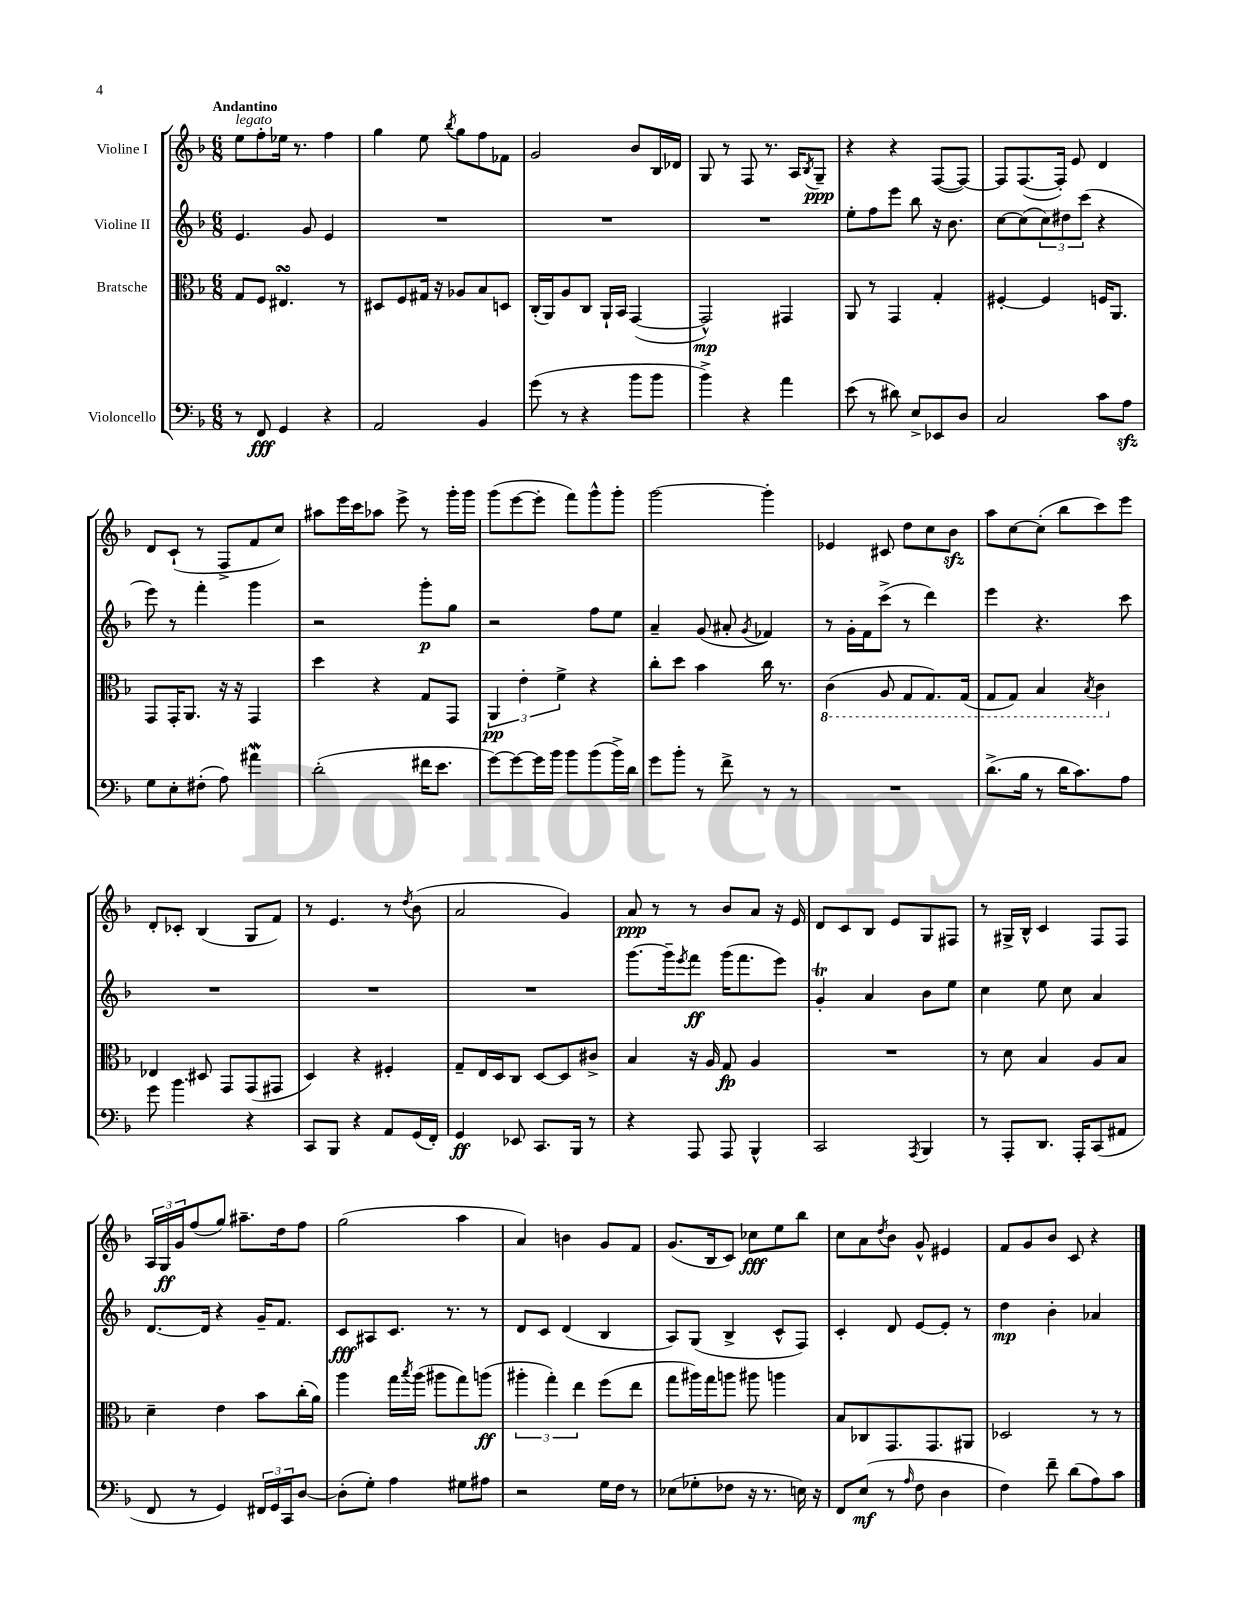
<<
\new StaffGroup <<
\new Staff = "s0" \with { instrumentName = "Violine I" } {
    \clef treble \key f \major \numericTimeSignature \time 6/8 \tempo "Andantino"
    e''8^\markup { \italic "legato" } f''8-. ees''16 r8. f''4 |
    g''4 e''8 \acciaccatura { bes''8 } g''8 f''8 fes'8 |
    g'2 bes'8 bes16 des'16 |
    g8 r8 f8 r8. a16 \acciaccatura { bes8 } g8--\ppp |
    r4 r4 f8~( f8~) |
    f8 f8.~( f16-.) e'8 d'4 |
    d'8 c'8-!( r8 f8-> f'8 c''8) |
    ais''8 e'''16 c'''16 aes''8 e'''8-> r8 g'''16-. g'''16 |
    g'''8( e'''8~ e'''8-. f'''8) g'''8-^ g'''8-. |
    g'''2~ g'''4-. |
    ees'4 cis'8 d''8 c''8 bes'8\sfz |
    a''8 c''8~ c''8-.( bes''8 c'''8) e'''8 |
    d'8-. ces'8-. bes4( g8 f'8) |
    r8 e'4. r8 \acciaccatura { d''8 } bes'8( |
    a'2 g'4) |
    a'8\ppp r8 r8 bes'8 a'8 r16 e'16 |
    d'8 c'8 bes8 e'8 g8 fis8 |
    r8 gis16-> bes16-^ c'4 f8 f8 |
    \tuplet 3/2 { a16 g16\ff g'16 } f''8( g''8) ais''8.-- d''16 f''8 |
    g''2( a''4 |
    a'4) b'4 g'8 f'8 |
    g'8.( bes16 c'8) ces''8\fff e''8 bes''8 |
    c''8 a'8 \acciaccatura { d''8 } bes'8 g'8-^ eis'4 |
    f'8 g'8 bes'8 c'8 r4 \bar "|." |
}
\new Staff = "s1" \with { instrumentName = "Violine II" } {
    \clef treble \key f \major \numericTimeSignature \time 6/8
    e'4. g'8 e'4 |
    R2. |
    R2. |
    R2. |
    e''8-. f''8 e'''8 bes''8 r16 bes'8. |
    c''8~ c''8( \tuplet 3/2 { c''8) dis''8 c'''8( } r4 |
    e'''8) r8 f'''4-. g'''4 |
    r2 g'''8-.\p g''8 |
    r2 f''8 e''8 |
    a'4-- g'8( ais'8-. \acciaccatura { g'8 } fes'4) |
    r8 g'16-. f'16 c'''8->( r8 d'''4) |
    e'''4 r4. c'''8 |
    R2. |
    R2. |
    R2. |
    g'''8.~ g'''16-- \acciaccatura { e'''8 } f'''8\ff g'''16( f'''8. e'''8) |
    g'4-.\trill a'4 bes'8 e''8 |
    c''4 e''8 c''8 a'4 |
    d'8.~ d'16 r4 g'16-- f'8. |
    c'8\fff ais8 c'8. r8. r8 |
    d'8 c'8 d'4( bes4 |
    a8) g8( bes4-> c'8-^ f8) |
    c'4-. d'8 e'8~ e'8-. r8 |
    d''4\mp bes'4-. aes'4 \bar "|." |
}
\new Staff = "s2" \with { instrumentName = "Bratsche" } {
    \clef alto \key f \major \numericTimeSignature \time 6/8
    g8 f8 eis4.\turn r8 |
    dis8 f8 gis16 r16 aes8 bes8 d8 |
    c16-.( a,16) a8 c8 a,16-! bes,16 g,4~( |
    g,2-^\mp) gis,4 |
    a,8 r8 g,4 g4-. |
    fis4~-. fis4 f16 a,8. |
    g,8 g,16-. a,8. r16 r16 g,4 |
    d''4 r4 g8 g,8 |
    \tuplet 3/2 { a,4\pp e'4-. f'4-> } r4 |
    c''8-. d''8 bes'4 c''16 r8. |
    \ottava #-1 c4( a,8 g,8 g,8.) g,16( |
    g,8 g,8) bes,4 \acciaccatura { bes,8 } c4 \ottava #0 |
    ees4 dis8 g,8 g,8( gis,8 |
    d4) r4 fis4-. |
    g8-- e16 d16 c8 d8~ d8 cis'8-> |
    bes4 r16 a16 g8\fp a4 |
    R2. |
    r8 d'8 bes4 a8 bes8 |
    d'4-- e'4 bes'8 c''16-.( a'16) |
    a''4 g''16 \acciaccatura { bes''8 } a''16( ais''8 g''8) a''8\ff( |
    \tuplet 3/2 { ais''4-. g''4-.) e''4 } f''8( e''8 |
    g''8 ais''16) g''16 a''8 ais''8 a''4 |
    bes8 ces8 g,8. g,8. ais,8 |
    des2 r8 r8 \bar "|." |
}
\new Staff = "s3" \with { instrumentName = "Violoncello" } {
    \clef bass \key f \major \numericTimeSignature \time 6/8
    r8 f,8\fff g,4 r4 |
    a,2 bes,4 |
    g'8( r8 r4 bes'8 bes'8 |
    bes'4->) r4 a'4 |
    e'8( r8 dis'8) e8-> ees,8 d8 |
    c2 c'8 a8\sfz |
    g8 e8-. fis8-.( a8) ais'4\mordent |
    d'2-.( fis'16 e'8. |
    g'8~) g'8~ g'16 bes'16 bes'8 bes'8( bes'16->) d'16 |
    g'8 bes'8-. r8 f'8-> r8 r8 |
    R2. |
    d'8.->( bes16 r8 d'16 c'8.) a8 |
    g'8 bes'4. r4 |
    c,8 bes,,8 r4 a,8 g,16( f,16-.) |
    g,4\ff ees,8 c,8. bes,,16 r8 |
    r4 a,,8 a,,8 bes,,4-^ |
    c,2 \acciaccatura { a,,8 } bes,,4 |
    r8 a,,8-. d,8. a,,16-. c,8( ais,8 |
    f,8 r8 g,4) \tuplet 3/2 { fis,16 g,16 c,16 } d8~ |
    d8-.( g8-.) a4 gis8 ais8 |
    r2 g16 f16 r8 |
    ees8( ges8-. fes8 r16 r8. e16) r16 |
    f,8 e8\mf( r8 \grace { a16 } f8 d4 |
    f4) f'8-- d'8( a8) c'8 \bar "|." |
}
>>
>>
\layout { \context { \Score \remove "Bar_number_engraver" } }
